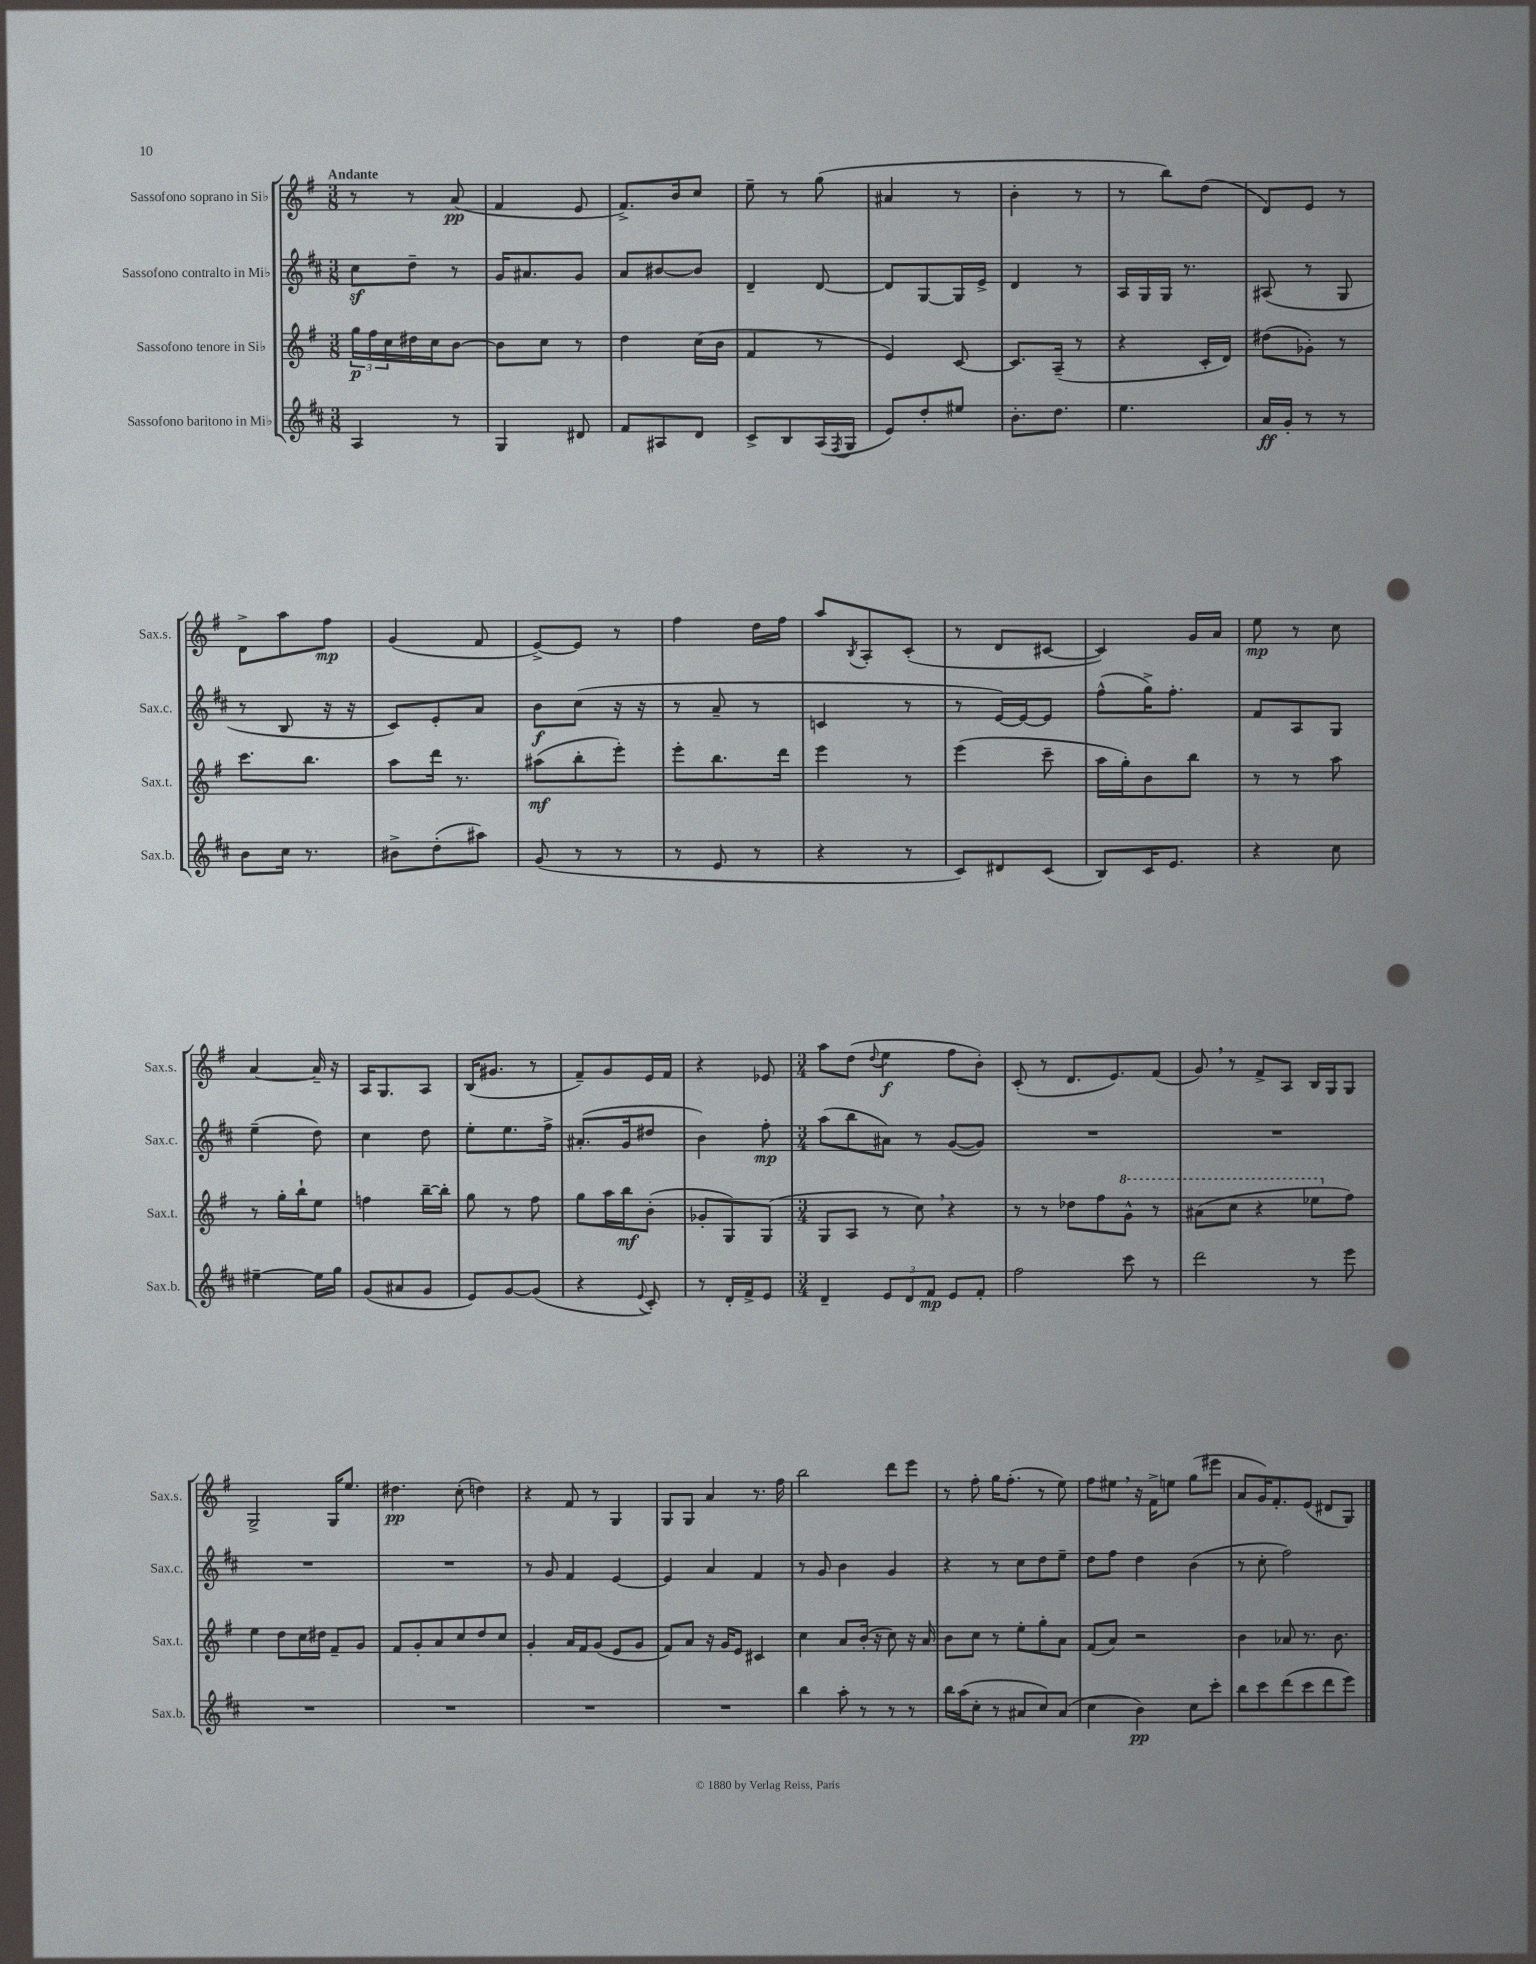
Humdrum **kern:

**kern	**dynam	**kern	**dynam	**kern	**dynam	**kern	**dynam
*part4	*part4	*part3	*part3	*part2	*part2	*part1	*part1
*staff4	*staff4	*staff3	*staff3	*staff2	*staff2	*staff1	*staff1
*I"Sassofono baritono in Mi♭	*	*I"Sassofono tenore in Si♭	*	*I"Sassofono contralto in Mi♭	*	*I"Sassofono soprano in Si♭	*
*I'Sax.b.	*	*I'Sax.t.	*	*I'Sax.c.	*	*I'Sax.s.	*
*clefG2	*	*clefG2	*	*clefG2	*	*clefG2	*
*k[f#c#]	*	*k[f#]	*	*k[f#c#]	*	*k[f#]	*
*M3/8	*	*M3/8	*	*M3/8	*	*M3/8	*
=1	=1	=1	=1	=1	=1	=1	=1
!	!	!	!	!	!	!LO:TX:a:B:t=Andante	!
4A/	.	24gg\LL	p	8cc#z\L	.	8r	.
.	.	24ff#\	.	.	.	.	.
.	.	24cc\	.	.	.	.	.
.	.	16dd#X\	.	8dd~\J	.	8r	.
.	.	16cc\J	.	.	.	.	.
8r	.	[8b\J	.	8r	.	(8a/	pp
=2	=2	=2	=2	=2	=2	=2	=2
4G/	.	8b\L]	.	16g/KL	.	4f#/	.
.	.	.	.	8.a#X/	.	.	.
.	.	8cc\J	.	.	.	.	.
8d#X/	.	8r	.	8g/J	.	8e/	.
=3	=3	=3	=3	=3	=3	=3	=3
8f#/L	.	4dd\	.	8a/L	.	8.f#^/L)	.
8A#X/	.	.	.	[8b#X/	.	.	.
.	.	.	.	.	.	16b/k	.
8d/J	.	(16cc\LL	.	8b#/J]	.	8cc/J	.
.	.	16b\JJ	.	.	.	.	.
=4	=4	=4	=4	=4	=4	=4	=4
8c#^/L	.	4f#/	.	4d~/	.	8ee~\	.
8B/	.	.	.	.	.	8r	.
(16A/L	.	8r	.	[8d/	.	(8gg\	.
8qF#/	.	.	.	.	.	.	.
16G/JJ	.	.	.	.	.	.	.
=5	=5	=5	=5	=5	=5	=5	=5
8e/L)	.	4e/)	.	8d/L]	.	4a#X/	.
8dd'/	.	.	.	[8G/	.	.	.
8ee#X/J	.	[8c/	.	16G/L]	.	8r	.
.	.	.	.	16e^/JJ	.	.	.
=6	=6	=6	=6	=6	=6	=6	=6
8.b'\L	.	8.c/L]	.	4d/	.	4b'\	.
8.dd\J	.	(16A~/Jk	.	.	.	.	.
.	.	8r	.	8r	.	8r	.
=7	=7	=7	=7	=7	=7	=7	=7
4.ee\	.	4r	.	16A/LL	.	8r	.
.	.	.	.	16G/	.	.	.
.	.	.	.	16G/JJ	.	8bb\L)	.
.	.	.	.	8.r	.	.	.
.	.	16c'/LL	.	.	.	(8dd\J	.
.	.	16d/JJ)	.	.	.	.	.
=8	=8	=8	=8	=8	=8	=8	=8
16a/LL	ff	(8dd#X\L	.	(8A#X/	.	8d/L)	.
16g'/JJ	.	.	.	.	.	.	.
8r	.	8g-X'\J)	.	8r	.	8e/J	.
8r	.	8r	.	8G/	.	8r	.
!!LO:LB:g=z
=9	=9	=9	=9	=9	=9	=9	=9
8b\L	.	8.ccc\L	.	8r	.	8d^\L	.
16cc#\Jk	.	.	.	8B/	.	8aa\	.
8.r	.	8.bb\J	.	.	.	.	.
.	.	.	.	16r	.	8ff#\J	mp
.	.	.	.	16r	.	.	.
=10	=10	=10	=10	=10	=10	=10	=10
8b#X^\L	.	8aa\L	.	8c#/L)	.	(4g/	.
(8dd'\	.	16ddd\Jk	.	8e'/	.	.	.
.	.	8.r	.	.	.	.	.
8aa#X\J)	.	.	.	8a/J	.	8f#/	.
=11	=11	=11	=11	=11	=11	=11	=11
(8g/	.	(8aa#X\L	mf	8b\L	f	[8e^/L)	.
8r	.	8bb'\	.	(8cc#\J	.	8e/J]	.
8r	.	8eee'\J)	.	16r	.	8r	.
.	.	.	.	16r	.	.	.
=12	=12	=12	=12	=12	=12	=12	=12
8r	.	8eee'\L	.	8r	.	4ff#\	.
8e/	.	8.bb\	.	8a~/	.	.	.
8r	.	.	.	8r	.	16dd\LL	.
.	.	16ddd\Jk	.	.	.	16ff#\JJ	.
=13	=13	=13	=13	=13	=13	=13	=13
4r	.	4eee\	.	4cn/	.	8aa/L	.
.	.	.	.	.	.	8qB/	.
.	.	.	.	.	.	8A'/	.
8r	.	8r	.	8r	.	(8c'/J	.
=14	=14	=14	=14	=14	=14	=14	=14
8c#/L)	.	(4eee\	.	8r	.	8r	.
8d#X/	.	.	.	[16e/LL)	.	8d/L	.
.	.	.	.	16e/J_	.	.	.
(8c#/J	.	8ccc~\	.	8e/J]	.	[8c#X/J	.
=15	=15	=15	=15	=15	=15	=15	=15
8B/L)	.	16aa\LL	.	(8ff#^^\L	.	4c#/])	.
.	.	16gg'\J)	.	.	.	.	.
16c#/K	.	8b\	.	16gg^\K)	.	.	.
8.e/J	.	.	.	8.ff#'\J	.	.	.
.	.	8bb\J	.	.	.	16g/LL	.
.	.	.	.	.	.	16a/JJ	.
=16	=16	=16	=16	=16	=16	=16	=16
4r	.	8r	.	8f#/L	.	8ee\	mp
.	.	8r	.	8A/	.	8r	.
8cc#\	.	8aa\	.	8G/J	.	8cc\	.
!!LO:LB:g=z
=17	=17	=17	=17	=17	=17	=17	=17
[4ee#X~\	.	8r	.	(4ee~\	.	[4a/	.
.	.	16gg'\LL	.	.	.	.	.
.	.	16bb`\J	.	.	.	.	.
16ee#\LL]	.	8ee\J	.	8dd\)	.	16a~/]	.
16gg\JJ	.	.	.	.	.	16r	.
=18	=18	=18	=18	=18	=18	=18	=18
(8g/L	.	4ffn\	.	4cc#\	.	16A/KL	.
.	.	.	.	.	.	8.G/	.
8a#X/	.	.	.	.	.	.	.
8g/J	.	[16bb~\LL	.	8dd\	.	8A/J	.
.	.	16bb'\JJ]	.	.	.	.	.
=19	=19	=19	=19	=19	=19	=19	=19
8e/L)	.	8gg\	.	8ee'\L	.	(16B/KL	.
.	.	.	.	.	.	8.g#X/J	.
[8g/	.	8r	.	8.ee\	.	.	.
(8g/J]	.	8ff#\	.	.	.	8r	.
.	.	.	.	16ff#^\Jk	.	.	.
=20	=20	=20	=20	=20	=20	=20	=20
4r	.	8gg\L	.	(8.a#X'/L	.	8f#~/L)	.
.	.	16aa\L	.	.	.	8g/	.
.	.	16bb\J	mf	16g/k	.	.	.
8qqe/	.	.	.	.	.	.	.
8c#'/)	.	(8b'\J	.	8dd#X/J	.	16e/L	.
.	.	.	.	.	.	16f#/JJ	.
=21	=21	=21	=21	=21	=21	=21	=21
8r	.	8g-X'/L	.	4b\)	.	4r	.
16d'/LL	.	8G/)	.	.	.	.	.
16f#^/J	.	.	.	.	.	.	.
8e/J	.	(8G/J	.	8ff#'\	mp	8e-X/	.
=22	=22	=22	=22	=22	=22	=22	=22
*M3/4	*	*M3/4	*	*M3/4	*	*M3/4	*
4d~/	.	8G/L	.	(8aa\L	.	8aa\L	.
.	.	8A/J	.	8bb\	.	(8dd\J	.
.	.	.	.	.	.	8qqdd/	.
12e/L	.	8r	.	8a#X\J)	.	4ee\	f
12d/	.	.	.	.	.	.	.
.	.	8cc,\)	.	8r	.	.	.
12f#/J	mp	.	.	.	.	.	.
8e/L	.	4r	.	([8g/L	.	8ff#\L	.
8f#'/J	.	.	.	8g/J])	.	8b'\J)	.
=23	=23	=23	=23	=23	=23	=23	=23
2ff#\	.	8r	.	2.r	.	(8c'/	.
.	.	8r	.	.	.	8r	.
.	.	8dd-X\L	.	.	.	8.d/L	.
.	.	8ff#\	.	.	.	.	.
.	.	.	.	.	.	8.e/)	.
*	*	*8va	*	*	*	*	*
8ccc#\	.	8gg^^\J	.	.	.	.	.
8r	.	8r	.	.	.	(8f#/J	.
=24	=24	=24	=24	=24	=24	=24	=24
2ddd\	.	(8aa#X\L	.	2.r	.	8g,/)	.
.	.	8ccc\J	.	.	.	8r	.
.	.	4r	.	.	.	8f#^/L	.
.	.	.	.	.	.	8A/J	.
8r	.	8eee-X\L	.	.	.	16B/LL	.
.	.	.	.	.	.	16G/J	.
*	*	*X8va	*	*	*	*	*
8eee\	.	8ff#\J)	.	.	.	8G/J	.
!!LO:LB:g=z
=25	=25	=25	=25	=25	=25	=25	=25
2.r	.	4ee\	.	2.r	.	2G^/	.
.	.	8dd\L	.	.	.	.	.
.	.	16cc\L	.	.	.	.	.
.	.	16dd#X\JJ	.	.	.	.	.
.	.	8f#~/L	.	.	.	16G/KL	.
.	.	.	.	.	.	8.ee/J	.
.	.	8g/J	.	.	.	.	.
=26	=26	=26	=26	=26	=26	=26	=26
2.r	.	8f#/L	.	2.r	.	4.dd#X\	pp
.	.	8g'/	.	.	.	.	.
.	.	8a/	.	.	.	.	.
.	.	8cc/	.	.	.	(8cc'\	.
.	.	8dd/	.	.	.	4ddn\)	.
.	.	8cc/J	.	.	.	.	.
=27	=27	=27	=27	=27	=27	=27	=27
2.r	.	4g'/	.	8r	.	4r	.
.	.	.	.	8g/	.	.	.
.	.	16a/LL	.	4f#/	.	8f#/	.
.	.	16f#/J	.	.	.	.	.
.	.	(8g/J	.	.	.	8r	.
.	.	8e/L	.	[4e/	.	4G/	.
.	.	8g/J	.	.	.	.	.
=28	=28	=28	=28	=28	=28	=28	=28
2.r	.	8f#/L)	.	4e/]	.	8G/L	.
.	.	8a/J	.	.	.	8G/J	.
.	.	16r	.	4a/	.	4a/	.
.	.	16g/KL	.	.	.	.	.
.	.	8e/J	.	.	.	.	.
.	.	4c#X/	.	4f#/	.	8.r	.
.	.	.	.	.	.	16ff#\	.
=29	=29	=29	=29	=29	=29	=29	=29
4bb\	.	4cc\	.	8r	.	2bb\	.
.	.	.	.	8g/	.	.	.
8aa'\	.	8a/L	.	4b\	.	.	.
8r	.	(16b'/Jk	.	.	.	.	.
.	.	16r	.	.	.	.	.
8r	.	8cc\)	.	4g/	.	8ddd\L	.
8r	.	16r	.	.	.	8eee\J	.
.	.	16a/	.	.	.	.	.
=30	=30	=30	=30	=30	=30	=30	=30
16bb\LL	.	8b\L	.	4r	.	8r	.
(16aa\J	.	.	.	.	.	.	.
8cc#'\J	.	8cc\J	.	.	.	8ff#'\	.
8r	.	8r	.	8r	.	16gg\KL	.
.	.	.	.	.	.	(8.ff#'\J	.
8a#X/L	.	8ee'\L	.	8cc#\L	.	.	.
8cc#/)	.	8gg'\	.	8dd\	.	8r	.
(8a#/J	.	8a\J	.	8ee~\J	.	8ee\)	.
=31	=31	=31	=31	=31	=31	=31	=31
4cc#\	.	(8f#/L	.	8dd\L	.	8ff#\L	.
.	.	8a/J)	.	8ff#\J	.	8ee#X,\J	.
4b\)	pp	2r	.	4dd\	.	16r	.
.	.	.	.	.	.	16f#^\KL	.
.	.	.	.	.	.	8een\J	.
8cc#\L	.	.	.	(4b\	.	(8gg\L	.
8ccc#'\J	.	.	.	.	.	8eee#X\J	.
=32	=32	=32	=32	=32	=32	=32	=32
8bb\L	.	4b\	.	8r	.	8a/L	.
8ccc#\	.	.	.	8cc#'\	.	16g/K)	.
.	.	.	.	.	.	8.f#'/	.
(8ddd\	.	8a-X/	.	2ff#\)	.	.	.
8ccc#\	.	8.r	.	.	.	(8e/J	.
8ddd\	.	.	.	.	.	8d#X/L	.
.	.	8.b\	.	.	.	.	.
8eee\J)	.	.	.	.	.	8G/J)	.
==	==	==	==	==	==	==	==
*-	*-	*-	*-	*-	*-	*-	*-
